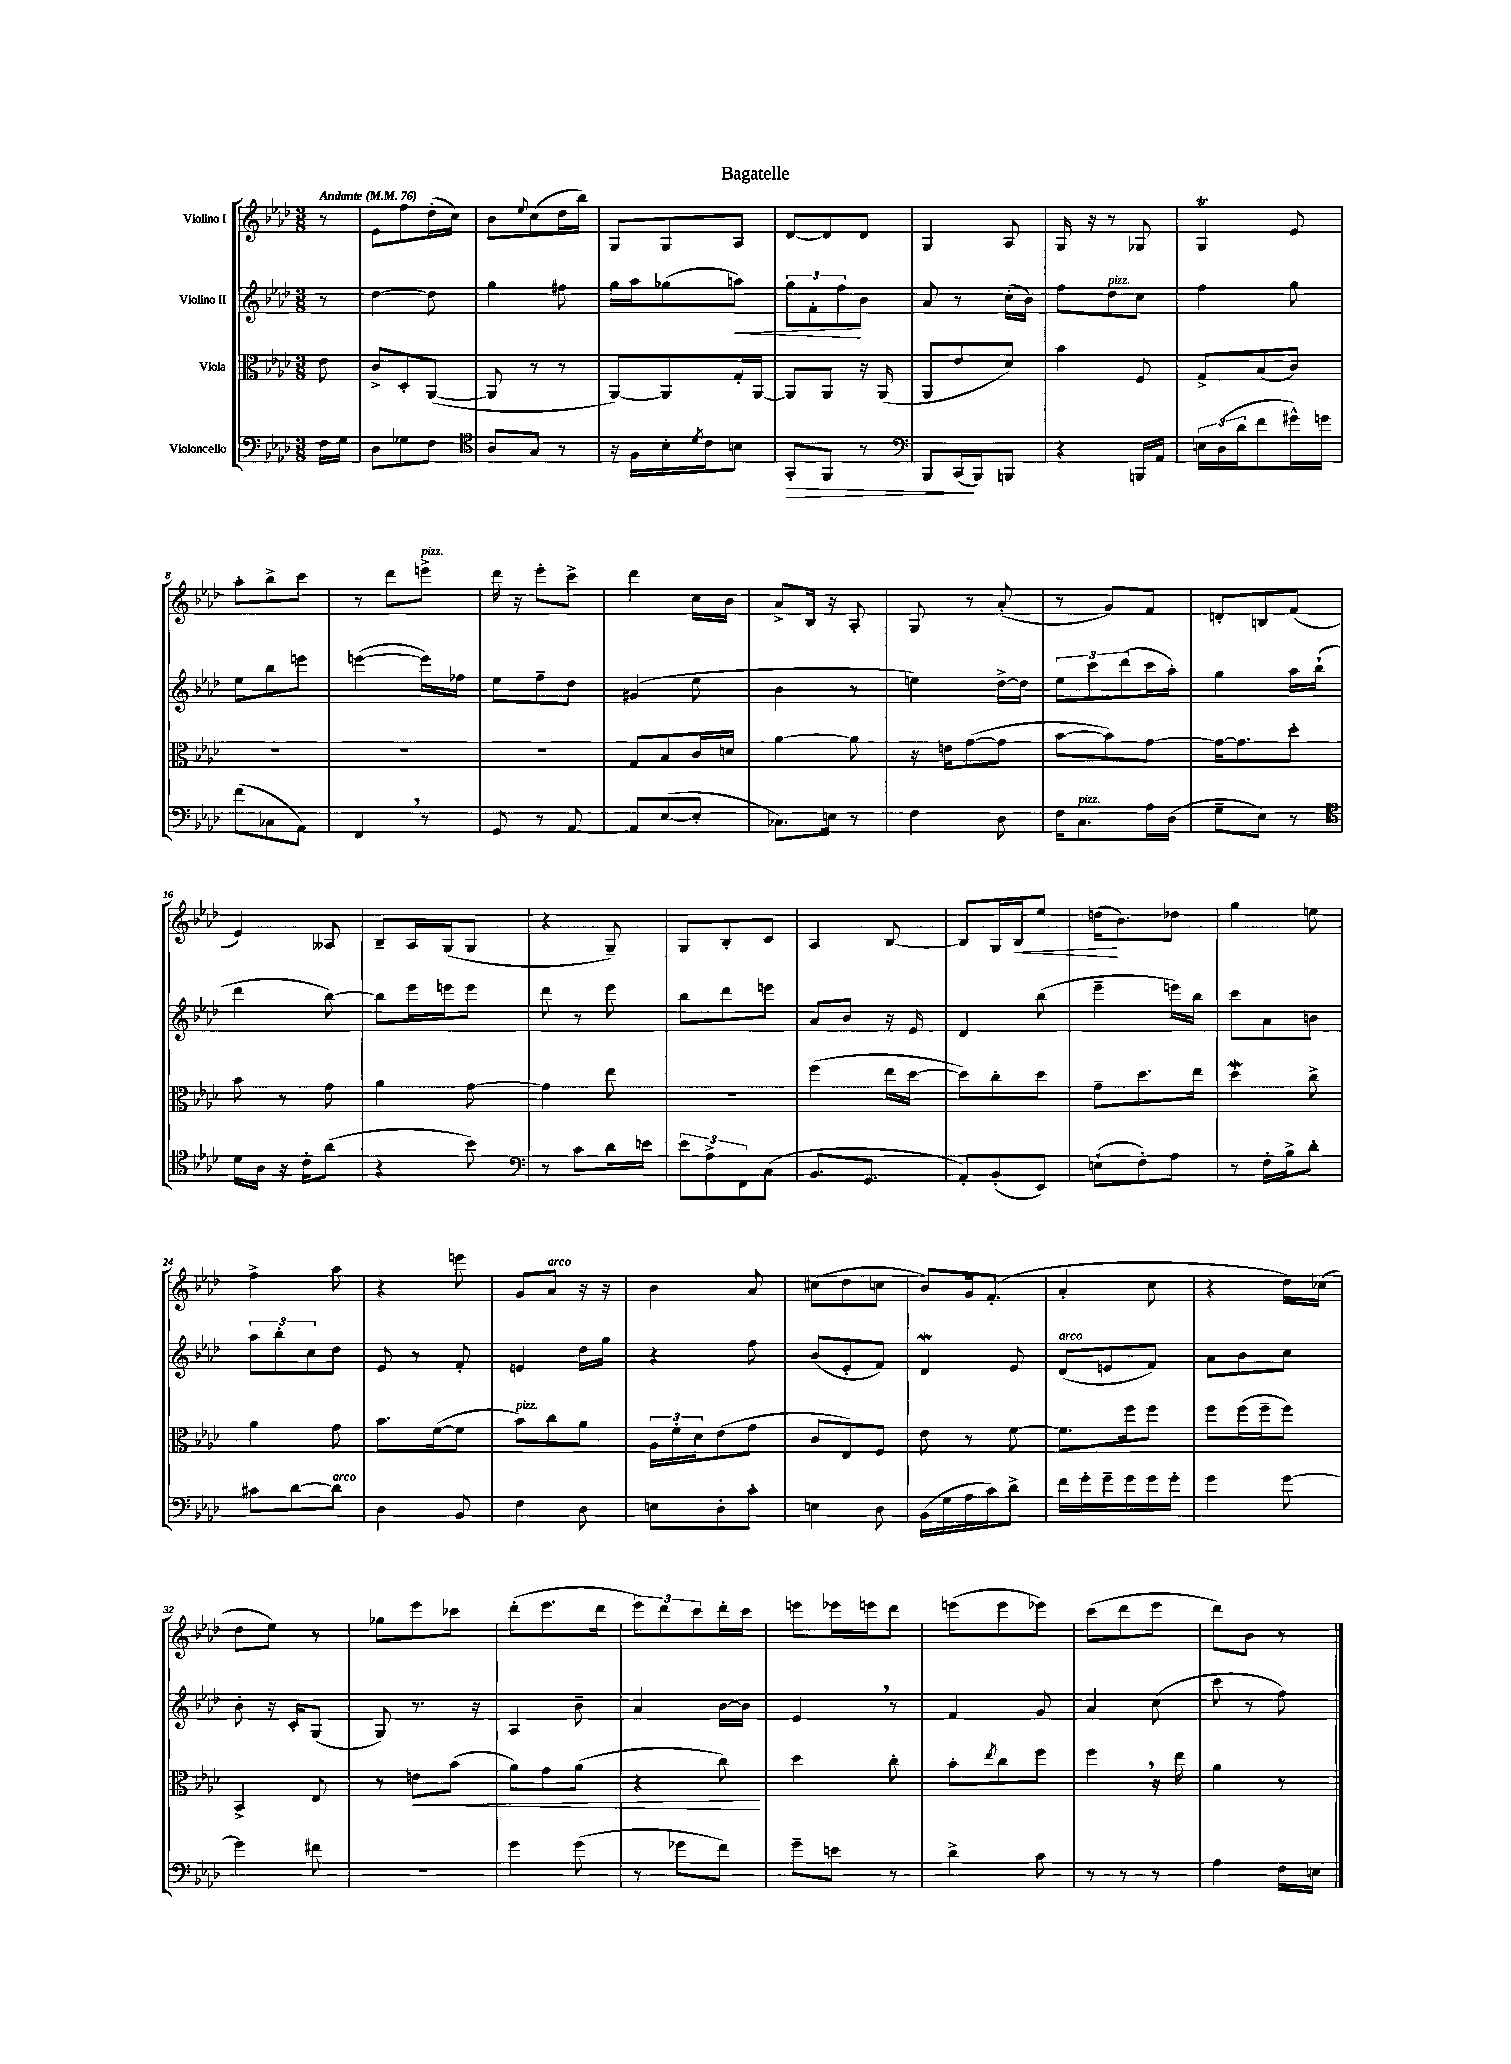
\header { title = "Bagatelle" }
<<
\new StaffGroup <<
\new Staff = "s0" \with { instrumentName = "Violino I" } {
    \clef treble \key aes \major \numericTimeSignature \time 3/8 \partial 8 \tempo "Andante" 4 = 76
    r8 |
    ees'8 f''8 des''16-.( c''16) |
    bes'8 \appoggiatura { ees''8 } c''8( des''16 bes''16) |
    g8 g8 aes8 |
    des'8~ des'8 des'8 |
    g4 aes8 |
    g16 r16 r8 ges8 |
    g4\trill ees'8 |
    aes''8-. bes''8-> c'''8 |
    r8 des'''8 e'''8->^\markup { \italic "pizz." } |
    des'''16 r16 ees'''8-. c'''8-> |
    des'''4 c''16 bes'16 |
    aes'8-> bes16 r16 aes8-. |
    g8 r8 aes'8-.( |
    r8 g'8) f'8 |
    d'8-. b8 f'8( |
    ees'4) aeses8 |
    bes8-- aes16 g16( g8 |
    r4 g8--) |
    g8 bes8-. c'8 |
    aes4 bes8~ |
    bes8 g16 bes16\< ees''8 |
    d''16\!( bes'8.) des''8 |
    g''4 e''8 |
    f''4-> aes''8 |
    r4 e'''8 |
    g'8 aes'8^\markup { \italic "arco" } r16 r16 |
    bes'4 aes'8 |
    cis''8( des''8 c''8 |
    bes'8) g'16 f'8.-.( |
    aes'4-. c''8 |
    r4 des''16) ces''16( |
    des''8 ees''8) r8 |
    ges''8 ees'''8 ces'''8 |
    des'''8-.( ees'''8. des'''16 |
    \tuplet 3/2 { ees'''8) des'''8 c'''8 } des'''16-. c'''16 |
    e'''8 ees'''16 e'''16 des'''8 |
    e'''8( e'''8 ees'''8) |
    c'''8( des'''8 ees'''8 |
    des'''8) bes'8 r8 \bar "|." |
}
\new Staff = "s1" \with { instrumentName = "Violino II" } {
    \clef treble \key aes \major \numericTimeSignature \time 3/8 \partial 8
    r8 |
    des''4~ des''8 |
    g''4 fis''8 |
    g''16 aes''16 ges''8( a''8\<) |
    \tuplet 3/2 { g''8 f'8-. f''8\! } bes'8 |
    aes'8 r8 c''16-.( bes'16) |
    f''8 des''8^\markup { \italic "pizz." } c''8 |
    f''4 g''8 |
    ees''8 bes''8 e'''8 |
    e'''4~( e'''16) fes''16 |
    ees''8 f''8-- des''8 |
    gis'4( ees''8 |
    bes'4 r8 |
    e''4) des''16~-> des''16 |
    \tuplet 3/2 { ees''8 c'''8 des'''8( } c'''16 aes''16-.) |
    g''4 aes''16 bes''16-!( |
    des'''4 bes''8~) |
    bes''8 ees'''16 e'''16 e'''8 |
    des'''8 r8 ees'''8 |
    bes''8 des'''8 e'''8 |
    aes'8 bes'8 r16 ees'16 |
    des'4 bes''8( |
    ees'''4-- e'''16) bes''16 |
    c'''8 aes'8 b'8 |
    \tuplet 3/2 { aes''8 bes''8-. c''8 } des''8 |
    ees'8 r8 f'8-. |
    e'4 des''16 g''16 |
    r4 f''8 |
    bes'8( ees'8-. f'8) |
    des'4\mordent ees'8 |
    des'8^\markup { \italic "arco" }( e'8 f'8) |
    aes'8 bes'8 c''8 |
    bes'8-. r16 c'16-. g8( |
    g8) r8. r16 |
    aes4 bes'8-- |
    aes'4 bes'16~ bes'16 |
    ees'4 \breathe r8 |
    f'4 g'8 |
    aes'4 c''8( |
    c'''8 r8 f''8) \bar "|." |
}
\new Staff = "s2" \with { instrumentName = "Viola" } {
    \clef alto \key aes \major \numericTimeSignature \time 3/8 \partial 8
    ees'8 |
    c'8-> des8-. aes,8~( |
    aes,8 r8 r8 |
    aes,8~) aes,8 g16-. aes,16~ |
    aes,8 aes,8 r16 aes,16( |
    aes,8 ees'8 des'8) |
    bes'4 f8 |
    g8-> bes8( c'8) |
    R4. |
    R4. |
    R4. |
    g8 bes8 c'16 d'16 |
    aes'4~ aes'8 |
    r16 e'16 g'8~( g'8 |
    bes'8~ bes'8) g'8~ |
    g'16~ g'8. des''8-. |
    bes'8 r8 g'8 |
    aes'4 g'8~ |
    g'4 ees''8 |
    R4. |
    f''4( ees''16 des''16~ |
    des''8) c''8-. des''8 |
    g'8-- des''8. ees''16 |
    des''4\mordent c''8-> |
    aes'4 g'8 |
    bes'8. f'16~( f'8 |
    bes'8^\markup { \italic "pizz." }) c''8 aes'8 |
    \tuplet 3/2 { aes16 f'16-. des'16 } ees'8( g'8 |
    c'8 ees8) f8 |
    ees'8 r8 f'8~ |
    f'8. f''16 f''8 |
    f''8 f''16( f''16-- f''8) |
    bes,4-> ees8 |
    r8 e'8\< bes'8( |
    aes'8) g'8 aes'8( |
    r4 c''8\!) |
    des''4 c''8-. |
    bes'8-. \acciaccatura { ees''8 } c''8 f''8 |
    f''4 \breathe r16 ees''16 |
    aes'4 r8 \bar "|." |
}
\new Staff = "s3" \with { instrumentName = "Violoncello" } {
    \clef bass \key aes \major \numericTimeSignature \time 3/8 \partial 8
    f16 g16 |
    des8 ges8 f8 |
    \clef tenor aes8 g8 r8 |
    r16 f16 bes16-. \acciaccatura { des'8 } c'16 b8 |
    g,8-.\> f,8 r8 |
    \clef bass bes,,8 c,16\!( bes,,16) b,,8 |
    r4 b,,16 aes,16 |
    \tuplet 3/2 { e16 des16( des'16 } f'8 gis'16-^) g'16 |
    f'8( ces8 aes,8) |
    f,4 \breathe r8 |
    g,8 r8 aes,8~ |
    aes,8 ees8~( ees8-. |
    ces8.) e16 r8 |
    f4 des8 |
    f16 c8.^\markup { \italic "pizz." } aes16 des16( |
    g8-- ees8) r8 |
    \clef tenor des'16 aes16 r16 c'16-. aes'8( |
    r4 bes'8) |
    \clef bass r8 c'8 des'16 e'16 |
    \tuplet 3/2 { ees'8 aes8-> f,8 } c8( |
    bes,8. g,8. |
    aes,8-.) bes,8-.( ees,8) |
    e8-!( f8-.) aes8 |
    r8 f16-. bes16-> des'8-. |
    cis'8 des'8~ des'8^\markup { \italic "arco" } |
    des4 bes,8 |
    f4 des8 |
    e8 des8-. c'8-. |
    e4 des8 |
    bes,16( g16 aes16 c'16) des'8-> |
    f'16 g'16-. g'16-- g'16 g'16 g'16-. |
    g'4 g'8~ |
    g'4 fis'8 |
    r4. |
    g'4 g'8( |
    r8 ges'8 f'8) |
    g'8-- e'8 r8 |
    des'4-> c'8 |
    r8 r8 r8 |
    aes4 f16 e16 \bar "|." |
}
>>
>>
